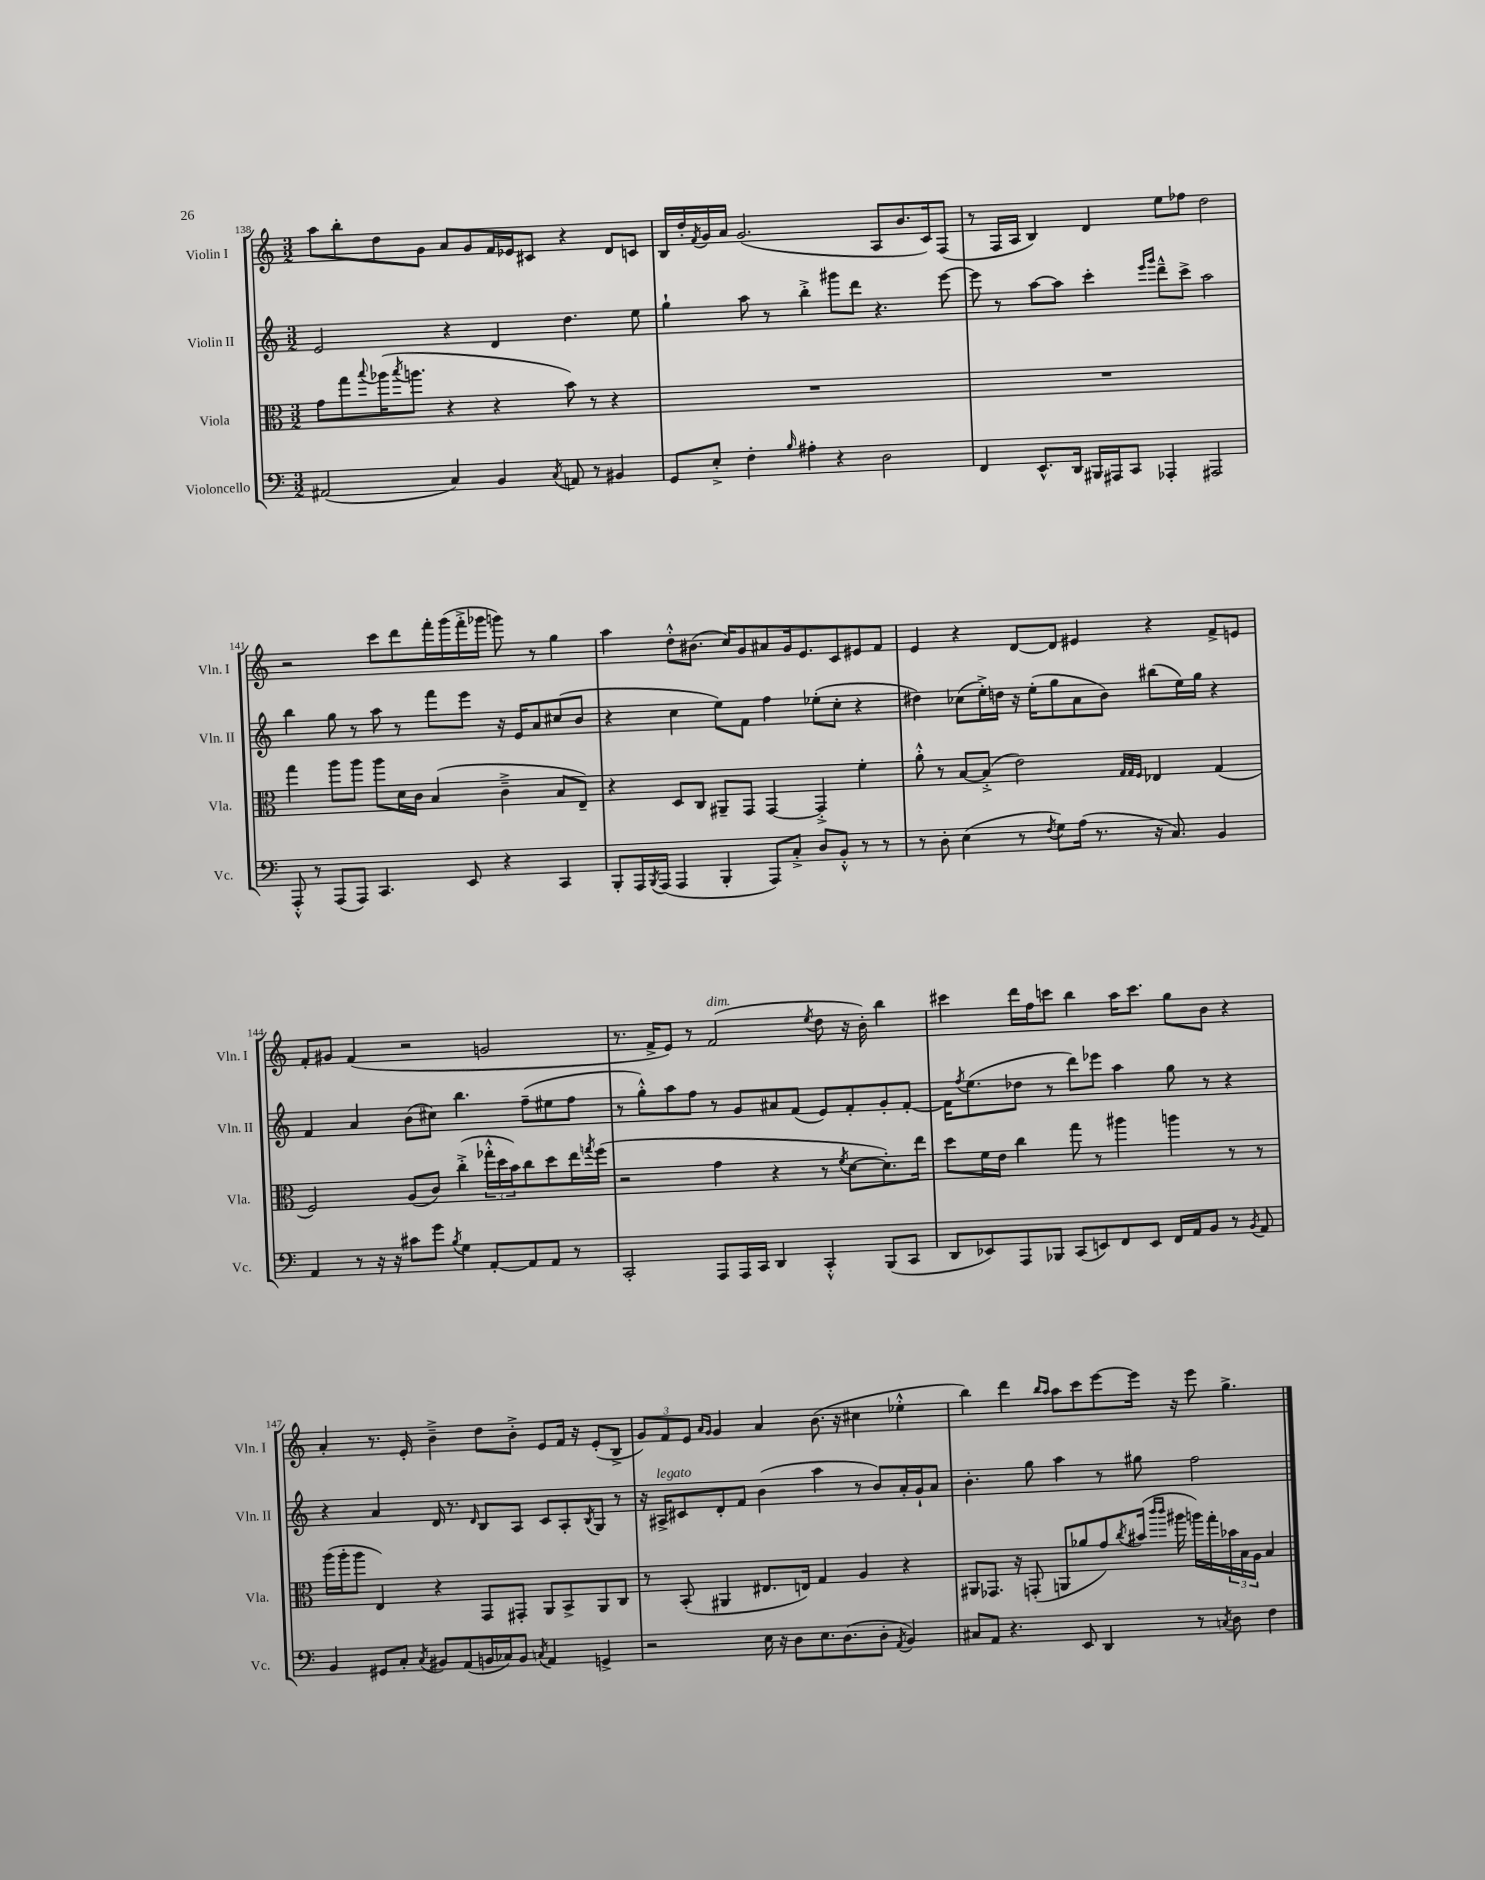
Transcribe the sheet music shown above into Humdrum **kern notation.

**kern	**kern	**kern	**kern
*part4	*part3	*part2	*part1
*staff4	*staff3	*staff2	*staff1
*I"Violoncello	*I"Viola	*I"Violin II	*I"Violin I
*I'Vc.	*I'Vla.	*I'Vln. II	*I'Vln. I
*clefF4	*clefC3	*clefG2	*clefG2
*k[]	*k[]	*k[]	*k[]
*M3/2	*M3/2	*M3/2	*M3/2
=138	=138	=138	=138
(2AA#X/	8g\L	2e/	8aa\L
.	8gg\	.	8bb'\
.	8qqbb/	.	.
.	(16aa-X\K	.	8dd\
.	8qbb/	.	.
.	8.aan\J	.	.
.	.	.	8g\J
4C/)	4r	4r	8a/L
.	.	.	8g/
4BB/	4r	4d/	16f/L
.	.	.	16e-X/J
.	.	.	8c#X/J
8qC/	.	.	.
8AAn/	8b\)	4.dd\	4r
8r	8r	.	.
4BB#X/	4r	.	8d/L
.	.	8ee\	8cn/J
=139	=139	=139	=139
8GG/L	1.r	4gg`\	16B/LL
.	.	.	16dd'/
.	.	.	8qf/
8E'^/J	.	.	16g/
.	.	.	16a/JJ
4F'\	.	8aa\	(2.g/
.	.	8r	.
16qqB/	.	.	.
4A#X'\	.	4bb'^\	.
4r	.	8ggg#X\L	.
.	.	8ddd\J	.
2D\	.	4.r	8A/L
.	.	.	8.b/
.	.	.	16c/k)
.	.	[8eee\	(8F/J
=140	=140	=140	=140
4FF/	1.r	8eee\]	8r
.	.	8r	16F/LL
.	.	.	16A/JJ
8.EE^^/L	.	[8aa\L	4B/)
.	.	8aa\J]	.
16DD/Jk	.	.	.
16BBB#X/LL	.	4ccc'\	4d/
16AAA#X/J	.	.	.
8CC/J	.	.	.
.	.	16qqeee/LL	.
.	.	16qqggg/JJ	.
4AAA-X'/	.	8ddd~^^\L	8ee\L
.	.	8ccc^\J	8ff-X\J
2AAA#X/	.	2aa\	2dd\
!!LO:LB:g=z
=141	=141	=141	=141
8AAA'^^/	4gg\	4bb\	2r
8r	.	.	.
(8AAA/L	8aa\L	8gg\	.
8AAA/J)	8aa\J	8r	.
4.CC/	8aa\L	8aa\	8ccc\L
.	16d\L	8r	8ddd\
.	16c\JJ	.	.
.	(4B/	8fff\L	16fff'\L
.	.	.	(16ggg\
8EE/	.	8eee\J	16fff'^\
.	.	.	16ggg-X\JJ
4r	4c~^\	16r	8gggn\)
.	.	16e/KL	.
.	.	8a/	8r
4CC/	8B/L	(8cc#X/	4gg\
.	8E~/J)	8b/J	.
=142	=142	=142	=142
8BBB'/L	4r	4r	4aa\
16AAA/L	.	.	.
8qBBB/	.	.	.
(16AAA/JJ	.	.	.
4AAA/	8D/L	4cc\	8dd'^^\L
.	8C/J	.	(8.b#X\J
4BBB'/	8AA#X~/L	8ee\L)	.
.	.	.	16cc/KL)
.	8GG/J	8f\J	8g/
8AAA/L)	[4GG/	4ff\	8a#X/
8C'^/J	.	.	16g/k
.	.	.	8.e/
8D/L	4GG'^/]	(8ee-X'\L	.
8BB'^^/J	.	8cc'\J	8c/
8r	4f'\	4r	8e#X/
8r	.	.	8f/J
=143	=143	=143	=143
8r	8a'^^\	4dd#X\)	4e/
8D'\	8r	.	.
(4E\	[8B/L	(8cc-X\L	4r
.	(8B'^/J]	16ee'^\L)	.
.	.	16ddn\JJ	.
8r	2e\)	16r	[8d/L
.	.	(16ee'\KL	.
8qF/	.	.	.
8G\L)	.	8gg\	8d/J]
(16A\Jk	.	8a\	4e#X/
8.r	.	.	.
.	.	8b\J)	.
.	32qqG/LLL	.	.
.	32qqG/	.	.
.	32qqF/JJJ	.	.
16r	4E-X/	(8bb#X\L	4r
8.C/)	.	.	.
.	.	16ee\L)	.
.	.	16gg\JJ	.
4BB/	(4G/	4r	8f^/L
.	.	.	8en/J
!!LO:LB:g=z
=144	=144	=144	=144
4AA/	2F/)	4f/	8f'/L
.	.	.	8g#X/J
8r	.	4a/	(4f/
16r	.	.	.
16r	.	.	.
8c#X\L	(8A/L	(8b\L	2r
8g\J	8c/J)	8cc#X\J)	.
8qB/	.	.	.
4G\	(4cc'^\	4.bb\	.
[8AA'/L	24gg-X'^^\LL	.	2gn/
.	24dd\	.	.
.	24b\J)	.	.
8AA/]	8cc\	(8ff~\L	.
8AA/J	8dd\	8ee#X\	.
8r	16ee\L	8ff\J	.
.	8qggn/	.	.
.	(16ff\JJ	.	.
=145	=145	=145	=145
2CC'/	2r	8r	8.r
.	.	8gg'^^\L)	.
.	.	.	16f^/KL
.	.	8aa\	8e/J)
.	.	8ff\J	8r
!	!	!	!LO:TX:a:i:t=dim.
8AAA/L	4g\	8r	(2f/
16AAA/L	.	8g/L	.
16CC/JJ	.	.	.
4DD/	4r	8a#X/	.
.	.	(8f/J	.
.	.	.	8qee/
4CC'^^/	8r	8e/L)	8dd\
.	8qf/	.	.
.	[8d\L	8f'/	16r
.	.	.	16b'\)
(8BBB/L	8.d'\])	8g'/	4bb\
8CC/J	.	[8f'/J	.
.	16ee\Jk	.	.
=146	=146	=146	=146
8DD/L	8dd\L	16f\KL]	4ccc#X\
.	.	8qff/	.
.	.	(8.ee\	.
8EE-X/)	16f\L	.	.
.	16e\JJ	.	.
8AAA/	4cc\	8dd-X\J	16ddd\LL
.	.	.	16ff\J
8BBB-X/J	.	8r	8cccn\J
(8CC/L	8gg\	8ddd\L)	4bb\
8EEn/)	8r	8eee-X\J	.
8FF/	4aa#X\	4aa\	16aa\KL
.	.	.	8.ccc\J
8EE/J	.	.	.
16FF/LL	4aan\	8gg\	8gg\L
16AA/J	.	.	.
8BB/J	.	8r	8b\J
8r	8r	4r	4r
8qBB/	.	.	.
8AA/	8r	.	.
!!LO:LB:g=z
=147	=147	=147	=147
4BB/	(16aa\LL	4r	4a'/
.	16aa'\J	.	.
.	8aa\J	.	.
8GG#X/L	4E/)	4a/	8.r
8C'/J	.	.	.
.	.	.	16e'/
8qC/	.	.	.
8BB#X/L	4r	16d/	4b~^\
.	.	8.r	.
(8AA/	.	.	.
.	.	16qqd/	.
16BBn/L	8GG/L	8B/L	8dd\L
16C-X/J)	.	.	.
8BB/J	8GG#X'/J	8A/J	8b'^\J
8qCn/	.	.	.
4AA/	8AA/L	8c/L	8e/L
.	8BB^/	8A'/	16f/Jk
.	.	.	16r
.	.	8qB/	.
4GGn^/	8AA/	8G/J	(8e'/L
.	8C/J	8r	8B^/J
=148	=148	=148	=148
2r	8r	16r	12g/L)
!	!	!LO:TX:a:i:t=legato	!
.	.	16A#X^/KL	.
.	.	.	12f/
.	(8BB'/	8c#X/	.
.	.	.	12e/J
.	.	.	16qqa/LL
.	.	.	16qqg/JJ
.	4AA#X/	8d'/	4g/
.	.	8f/J	.
16E\	8.E#X/L	(4b\	4a/
16r	.	.	.
8D\L	.	.	.
.	16En/Jk)	.	.
8.E\	4G/	4aa\	(8.b\
(8.D\	.	.	16r
.	4A/	8r	4cc#X\
8D'\J	.	8b/L)	.
8qAA/	.	.	.
4BB/)	4r	16a'/L	4ee-X'^^\
.	.	16g`/J	.
.	.	8a/J	.
=149	=149	=149	=149
8C#X/L	8AA#X/L	4.b'\	4bb\)
8AA/J	8.GG-X/J	.	.
4.r	.	.	4ddd\
.	16r	.	.
.	(8GGn'/	8gg\	.
.	.	.	16qqbb/LL
.	.	.	16qqaa/JJ
.	8AAn/L	4aa\	8aa\L
8EE/	8a-X/	.	8ccc\
4DD/	8g/)	8r	[8eee\
.	8qcc/	.	.
.	(16b#X/Jk	8gg#X\	16eee\Jk]
.	16qqccc/LL	.	.
.	16qqccc/JJ	.	.
.	16aa#X\	.	16r
8r	16aan\LL)	2ff\	8eee\
.	16gg'\	.	.
8qCn/	.	.	.
8D\	24b-X\	.	4.gg^\
.	24B\	.	.
.	24A\JJ	.	.
4F\	4B/	.	.
==	==	==	==
*-	*-	*-	*-
